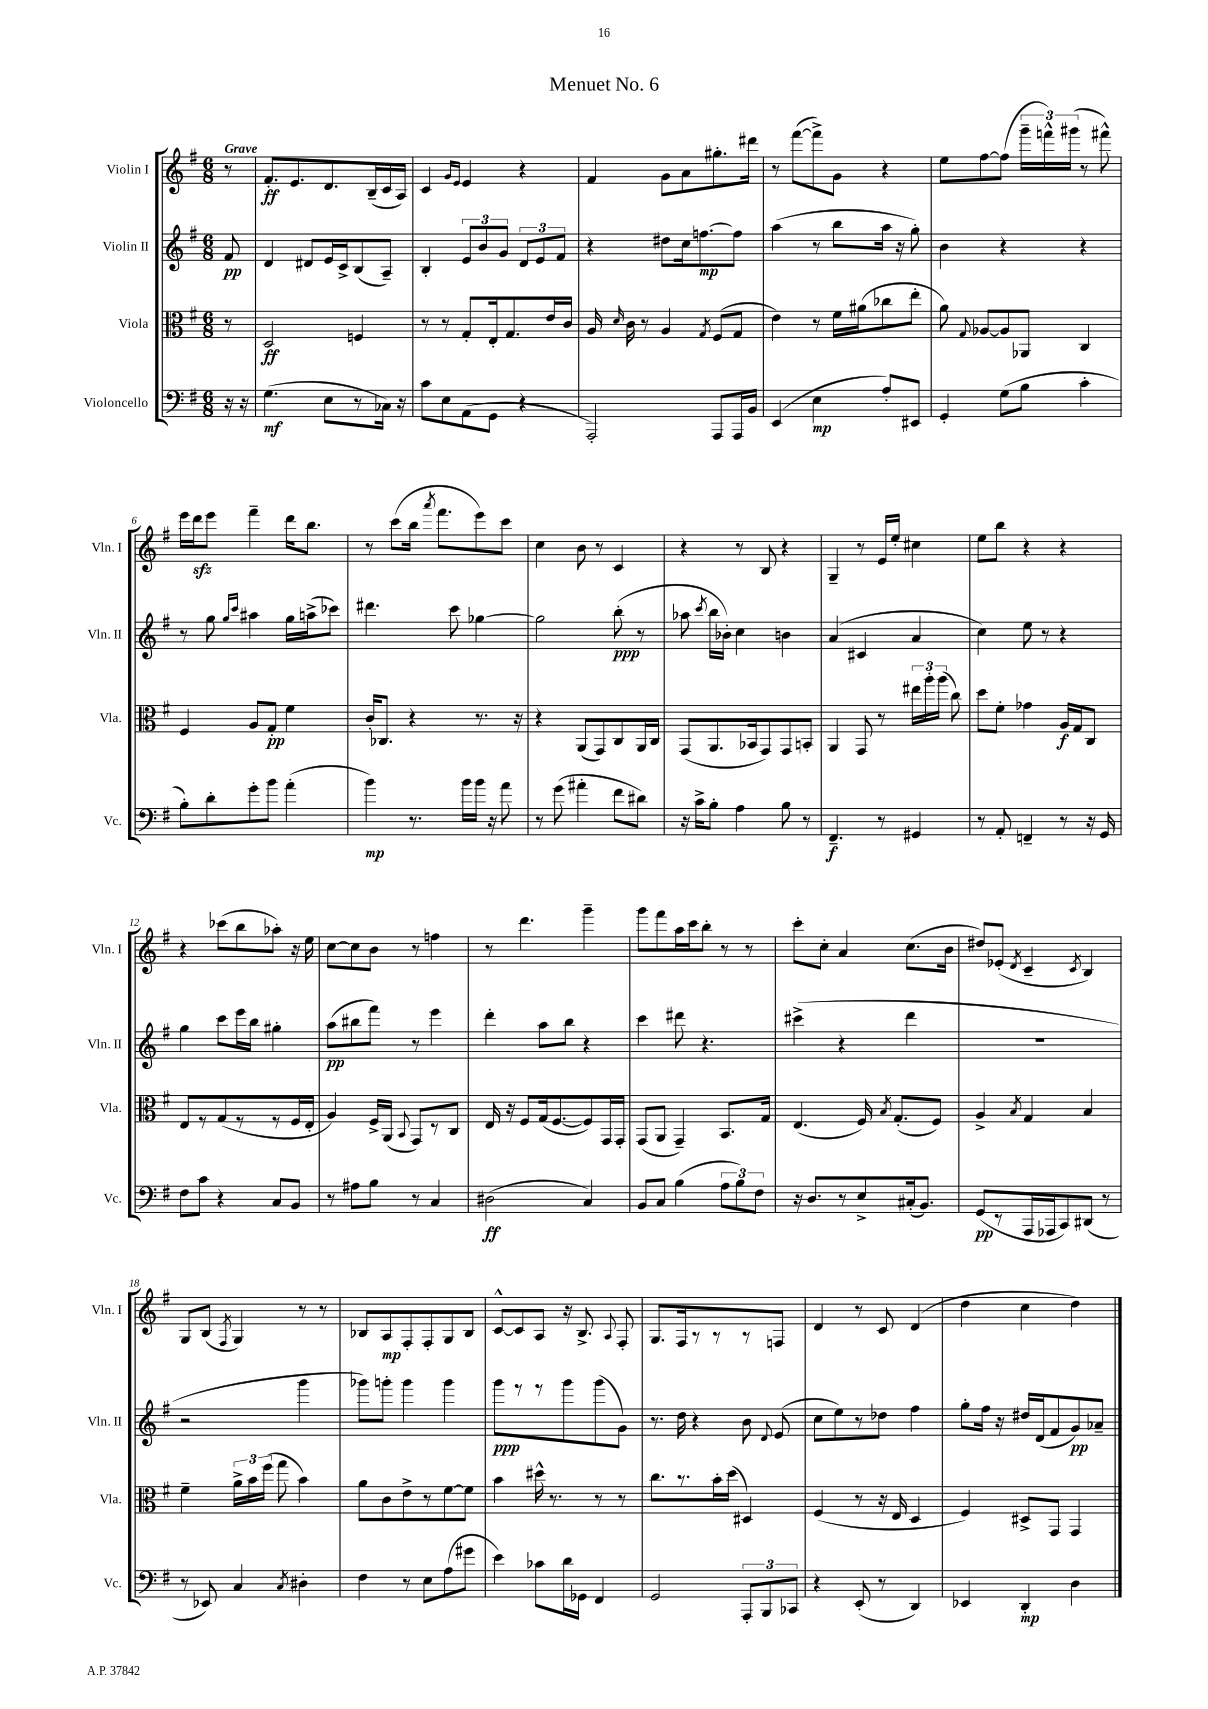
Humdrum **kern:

**kern	**kern	**kern	**kern
*staff4	*staff3	*staff2	*staff1
*clefF4	*clefC3	*clefG2	*clefG2
*k[f#]	*k[f#]	*k[f#]	*k[f#]
*M6/8	*M6/8	*M6/8	*M6/8
16r	8r	8f#	8r
16r	.	.	.
=	=	=	=
(4.G	2D	4d	8.f#'
.	.	.	8.e
.	.	8d#	.
8E	.	16e	8.d
.	.	16c^	.
8r	4F	(8B	.
.	.	.	(16B~
16C-)	.	8A~)	16c
16r	.	.	16A)
=	=	=	=
8c	8r	4B'	4c
8E	8r	.	.
.	.	.	16qqg
.	.	.	16qqe
(8AA	8G'	12e	4e
.	.	12b	.
8GG	16E'	.	.
.	.	12g	.
.	8.G	.	.
4r	.	12d	4r
.	.	12e	.
.	16e	.	.
.	.	12f#	.
.	16c	.	.
=	=	=	=
2AAA')	16A	4r	4f#
.	16qqd	.	.
.	16c	.	.
.	8r	.	.
.	4A	8dd#	8g
.	.	16cc	8a
.	.	[8.ff	.
.	8qG	.	.
8AAA	(8F#	.	8.gg#'
16AAA	8G	8ff]	.
16BB	.	.	16ddd#
=	=	=	=
(4EE	4e)	(4aa	8r
.	.	.	([8fff#
4E	8r	8r	8fff#^])
.	16f#	8bb	8g
.	(16a#	.	.
8A')	8cc-	16aa	4r
.	.	16r	.
8EE#	8ee'	8gg')	.
=	=	=	=
4GG'	8a)	4b	8ee
.	8qqG	.	.
.	[8A-	.	[8ff#
(8G	8A-]	4r	(8ff#]
8B	8AA-	.	24ggg~
.	.	.	24fff^^)
.	.	.	(24ggg#
4c'	4C	4r	8r
.	.	.	8fff#^^)
=	=	=	=
8B')	4F#	8r	16eee
.	.	.	16ddd
8d'	.	8gg	8eee
.	.	16qqgg	.
.	.	16qqccc	.
8g'	8A	4aa#	4fff#~
8b	8G'	.	.
(4a'	4f#	16gg	16ddd
.	.	(16aa^	8.bb
.	.	8ccc-)	.
=	=	=	=
4b)	16c'	4.ddd#	8r
.	8.C-	.	.
.	.	.	(8ccc
8.r	4r	.	16bb
.	.	.	8qaaa
.	.	.	8.fff#
.	.	8ccc	.
16b	.	.	.
16b	8.r	[4gg-	8eee)
16r	.	.	.
8a	.	.	8ccc
.	16r	.	.
=	=	=	=
8r	4r	2gg-]	4cc
(8g	.	.	.
4a#'	(8AA	.	8b
.	8GG)	.	8r
8f#	8C	(8bb'	4c
8d#)	16AA	8r	.
.	16C	.	.
=	=	=	=
16r	(8GG	8aa-	4r
16c^	.	.	.
.	.	8qccc	.
8B'	8.AA	16bb	.
.	.	16b-')	.
4A	.	4cc	8r
.	16BB-	.	.
.	8GG)	.	8B
8B	8GG	4b	4r
8r	8BB'	.	.
=	=	=	=
4.FF#~	4AA	(4a	4G~
.	8GG	4c#	8r
8r	8r	.	16e
.	.	.	16ee'
4GG#	24ee#	4a	4cc#
.	24aa'	.	.
.	(24aa	.	.
.	8cc)	.	.
=	=	=	=
8r	8dd	4cc)	8ee
8AA'	8f#'	.	8bb
4FF~	4g-	8ee	4r
.	.	8r	.
8r	16A	4r	4r
.	16G	.	.
16r	8C	.	.
16GG	.	.	.
=	=	=	=
8F#	8E	4gg	4r
8c	8r	.	.
4r	(8G	8ccc	(8ccc-
.	8r	16eee	8bb
.	.	16bb	.
8C	8r	4gg#'	8aa-')
8BB	16F#	.	16r
.	16E'	.	16ee
=	=	=	=
8r	4A)	(8aa	[8cc
8A#	.	8bb#	8cc]
8B	16F#^	8fff#)	8b
.	(16AA	.	.
.	8qqBB	.	.
8r	8GG)	8r	8r
4C	8r	4eee	4ff
.	8C	.	.
=	=	=	=
(2D#	16E	4ddd'	8r
.	16r	.	.
.	8F#	.	4.ddd
.	(16G	8aa	.
.	[8.F#	.	.
.	.	8bb	.
4C)	8F#])	4r	4ggg~
.	16GG	.	.
.	16GG'	.	.
=	=	=	=
8BB	(8GG	4ccc	8ggg
8C	8AA	.	8fff#
(4B	4GG~)	8ddd#	16aa
.	.	.	16ccc
.	.	4.r	8bb'
12A	8.BB	.	8r
12B)	.	.	.
.	.	.	8r
12F#	.	.	.
.	16G	.	.
=	=	=	=
16r	(4.E	(4ccc#^	8ccc'
8.D	.	.	.
.	.	.	8cc'
8r	.	4r	4a
8E^	16F#)	.	.
.	8qB	.	.
.	(8.G'	.	.
(16C#'	.	4ddd	(8.cc
8.BB)	.	.	.
.	8F#)	.	.
.	.	.	16b
=	=	=	=
(8GG	4A^	2.r	8dd#)
8r	.	.	(8e-'
.	8qB	.	8qd
16AAA	4G	.	4c~
16AAA-	.	.	.
8CC)	.	.	.
.	.	.	8qc
(8DD#	4B	.	4B)
8r	.	.	.
=	=	=	=
8r	4f#~	2r	8G
8EE-)	.	.	(8B
.	.	.	8qF#
4C	24a^	.	4G)
.	24b	.	.
.	(24ff#	.	.
.	8gg	.	.
8qC	.	.	.
4D#'	4b)	4ggg	8r
.	.	.	8r
=	=	=	=
4F#	8a	8ggg-)	8B-
.	8c	8ggg'	8A
8r	8e^	4ggg	8F#'
8E	8r	.	8F#'
(8A	[8f#	4ggg	8G
8g#	8f#]	.	8B-
=	=	=	=
4e)	4b	8ggg	[8c^^
.	.	8r	8c]
8c-	16dd#^^	8r	8A
.	8.r	.	.
16d	.	8ggg	16r
16GG-	.	.	8.B^
4FF#	8r	(8ggg	.
.	.	.	8qqA
.	8r	8g)	8F#'
=	=	=	=
2GG	8.cc	8.r	8.G
.	8.r	16dd	16F#
.	.	4r	8r
.	16b'	.	8r
.	(16dd	.	.
12AAA'	4D#)	8b	8r
12BBB	.	.	.
.	.	8qqd	.
.	.	(8e	8F
12CC-	.	.	.
=	=	=	=
4r	(4F#	8cc	4d
.	.	8ee)	.
(8EE'	8r	8r	8r
8r	16r	8dd-	8c
.	16E	.	.
4DD)	4D	4ff#	(4d
=	=	=	=
4EE-	4F#)	8gg'	4dd
.	.	16ff#	.
.	.	16r	.
4DD'	8D#^	16dd#	4cc
.	.	(16d	.
.	8GG	8f#	.
4D	4GG	8g)	4dd)
.	.	8a-~	.
==	==	==	==
*-	*-	*-	*-
